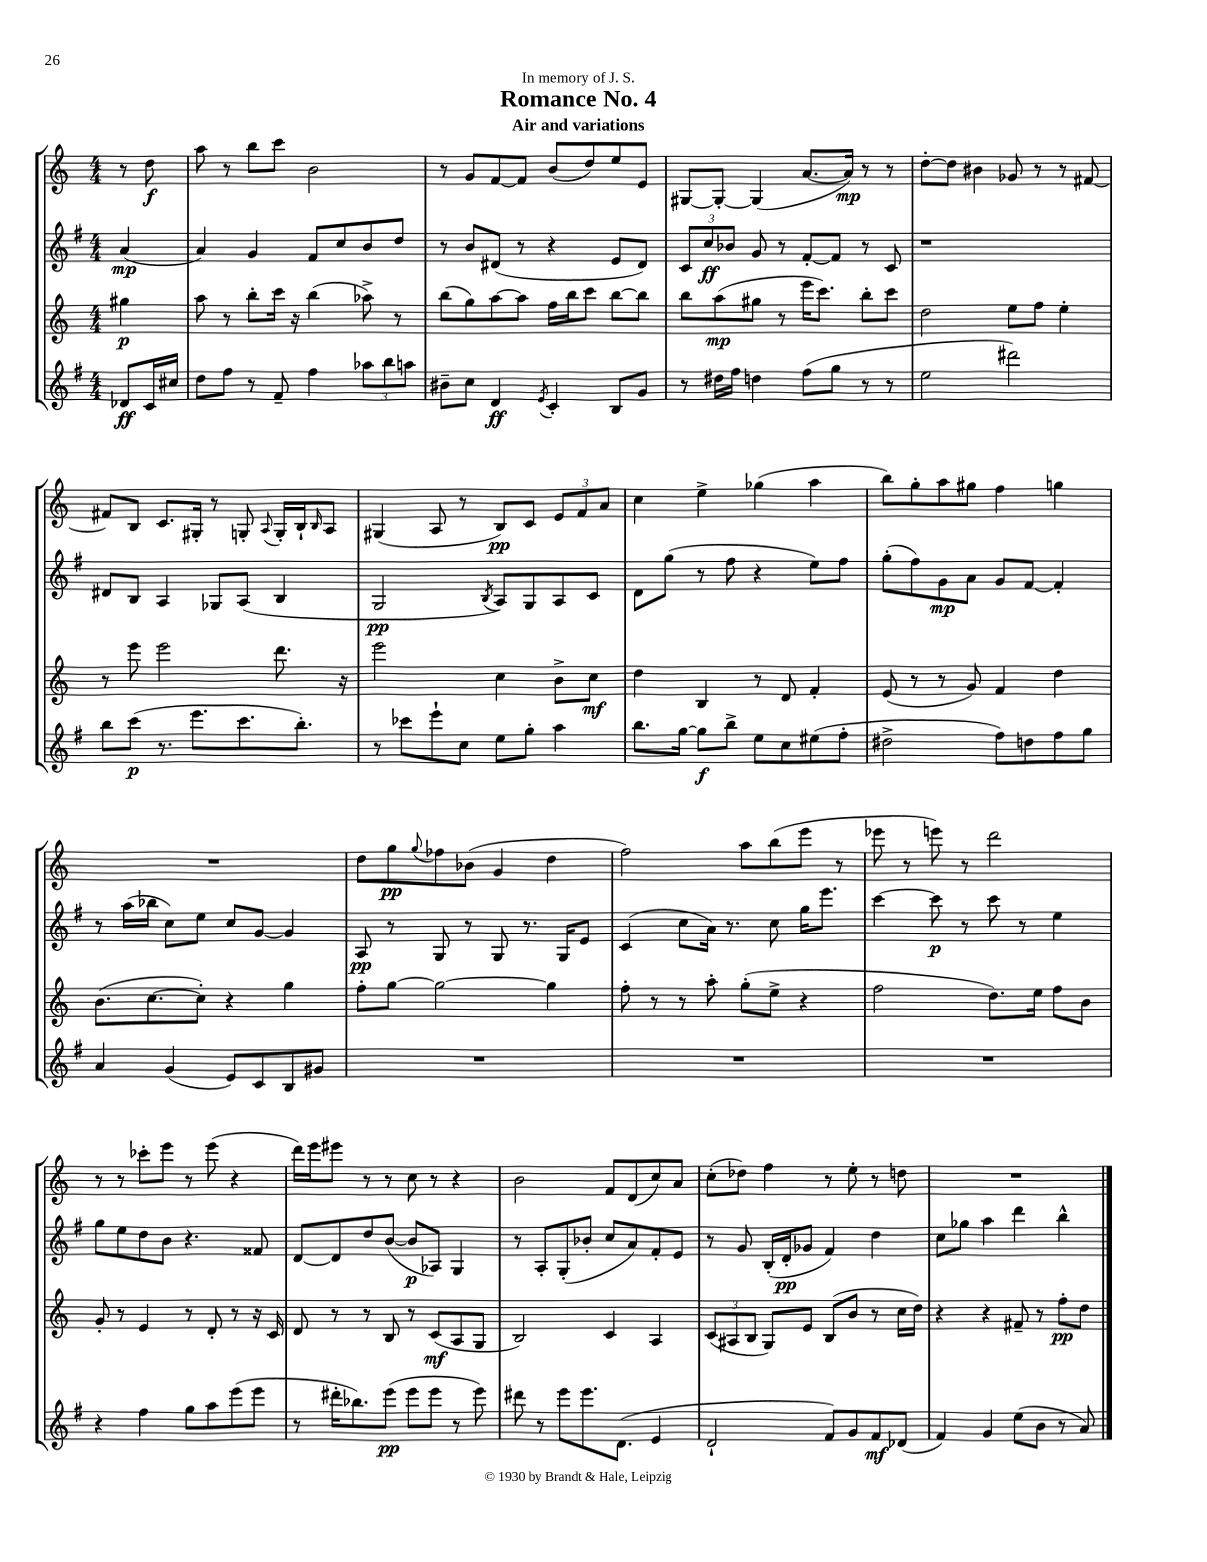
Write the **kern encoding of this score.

**kern	**kern	**kern	**kern
*staff4	*staff3	*staff2	*staff1
*clefG2	*clefG2	*clefG2	*clefG2
*k[f#]	*k[]	*k[f#]	*k[]
*M4/4	*M4/4	*M4/4	*M4/4
8d-	4gg#	(4a	8r
16c	.	.	8dd
16cc#	.	.	.
=	=	=	=
8dd	8aa	4a)	8aa
8ff#	8r	.	8r
8r	8bb'	4g	8bb
8f#~	16ccc	.	8ccc
.	16r	.	.
4ff#	(4bb	8f#	2b
.	.	8cc	.
12aa-	8aa-^)	8b	.
12bb	.	.	.
.	8r	8dd	.
12aa	.	.	.
=	=	=	=
8b#~	(8bb	8r	8r
8cc	8gg)	8b	8g
4d	[8aa	(8d#	[8f
.	8aa]	8r	8f]
8qe	.	.	.
4c'	16ff	4r	(8b
.	16bb	.	.
.	8ccc	.	8dd)
8B	[8bb	8e	8ee
8g	8bb]	8d#)	8e
=	=	=	=
8r	8bb	12c	[8G#
.	.	12cc	.
16dd#	(8aa	.	8G#'_
.	.	12b-	.
16ff#	.	.	.
4dd	8gg#	8g	(4G#]
.	8r	8r	.
(8ff#	16eee	[8f#'	[8.a
.	8.ccc)	.	.
8gg	.	8f#]	.
.	.	.	16a])
8r	8bb'	8r	8r
8r	8ccc	8c	8r
=	=	=	=
2ee	2dd	1r	[8dd'
.	.	.	8dd]
.	.	.	4b#
2ddd#)	8ee	.	8g-
.	8ff	.	8r
.	4ee'	.	8r
.	.	.	[8f#
=	=	=	=
8bb	8r	8d#	8f#]
(8ccc	8eee	8B	8B
8.r	2eee	4A	8.c
8.eee	.	.	16G#'
.	.	8G-	8r
8.ccc	.	(8A	8G'
.	.	.	8qqA
.	8.ddd	4B	16G'
8.bb')	.	.	16B`
.	.	.	16qqB
.	.	.	8A
.	16r	.	.
=	=	=	=
8r	2eee	2G	(4G#
8ccc-	.	.	.
8eee`	.	.	8A
8cc	.	.	8r
.	.	8qB	.
8ee	4cc	8A)	8B)
8gg'	.	8G	8c
4aa	8b^	8A	12e
.	.	.	12f
.	8cc	8c	.
.	.	.	12a
=	=	=	=
8.bb	4dd	8d	4cc
.	.	(8gg	.
[16gg	.	.	.
8gg]	4B	8r	4ee^
8bb^	.	8ff#	.
8ee	8r	4r	(4gg-
8cc	8d	.	.
(8ee#	4f'	8ee)	4aa
8ff#'	.	8ff#	.
=	=	=	=
2dd#^	(8e	(8gg'	8bb)
.	8r	8ff#)	8gg'
.	8r	8g	8aa
.	8g)	8a	8gg#
8ff#)	4f	8g	4ff
8dd	.	[8f#	.
8ff#	4dd	4f#']	4gg
8gg	.	.	.
=	=	=	=
4a	(8.b	8r	1r
.	.	(16aa	.
.	[8.cc	16bb-	.
(4g	.	8cc)	.
.	8cc'])	8ee	.
8e)	4r	8cc	.
8c	.	[8g	.
8B	4gg	4g]	.
8g#	.	.	.
=	=	=	=
1r	8ff'	8A	8dd
.	[8gg	8r	8gg
.	.	.	8qqgg
.	2gg_	8G	8ff-
.	.	8r	(8b-
.	.	8G	4g
.	.	8.r	.
.	4gg]	.	4dd
.	.	16G	.
.	.	8e	.
=	=	=	=
1r	8ff'	(4c	2ff)
.	8r	.	.
.	8r	8cc	.
.	8aa'	16a)	.
.	.	8.r	.
.	(8gg'	.	8aa
.	8ee^	8cc	(8bb
.	4r	16gg	8eee
.	.	8.eee	.
.	.	.	8r
=	=	=	=
1r	2ff	[4ccc	8eee-
.	.	.	8r
.	.	8ccc]	8eee)
.	.	8r	8r
.	8.dd)	8ccc	2ddd
.	.	8r	.
.	16ee	.	.
.	8ff	4ee	.
.	8b	.	.
=	=	=	=
4r	8g'	8gg	8r
.	8r	8ee	8r
4ff#	4e	8dd	8ccc-'
.	.	8b	8eee
8gg	8r	4.r	8r
8aa	8d'	.	(8eee
(8eee	8r	.	4r
8eee	16r	8f##	.
.	16c	.	.
=	=	=	=
8r	8d	[8d	16ddd)
.	.	.	16eee
16ddd#'	8r	8d]	8eee#
8.bb-)	.	.	.
.	8r	8dd	8r
(8eee	8B	([8b	8r
8eee	8r	8b]	8cc
8eee	(8c	8A-)	8r
8r	8A	4G	4r
8eee)	8G	.	.
=	=	=	=
8ddd#	2B)	8r	2b
8r	.	8A'	.
8eee	.	(8G'	.
8.eee	.	8b-'	.
.	4c	8cc	8f
(8.d	.	.	.
.	.	8a)	(8d
4e	4A	8f#'	8cc)
.	.	8e	8a
=	=	=	=
2d`	(12c	8r	(8cc'
.	12A#	.	.
.	.	8g	8dd-)
.	12B	.	.
.	8G)	(16B'	4ff
.	.	16d'	.
.	8e	8g-	.
8f#)	(8B	4f#)	8r
8g	8b	.	8ee'
8f#	8r	4dd	8r
(8d-	16cc	.	8dd
.	16dd)	.	.
=	=	=	=
4f#)	4r	8cc	1r
.	.	8gg-	.
4g	4r	4aa	.
(8ee	8f#~	4ddd	.
8b	8r	.	.
8r	8ff'	4bb^^	.
8a)	8dd	.	.
==	==	==	==
*-	*-	*-	*-
